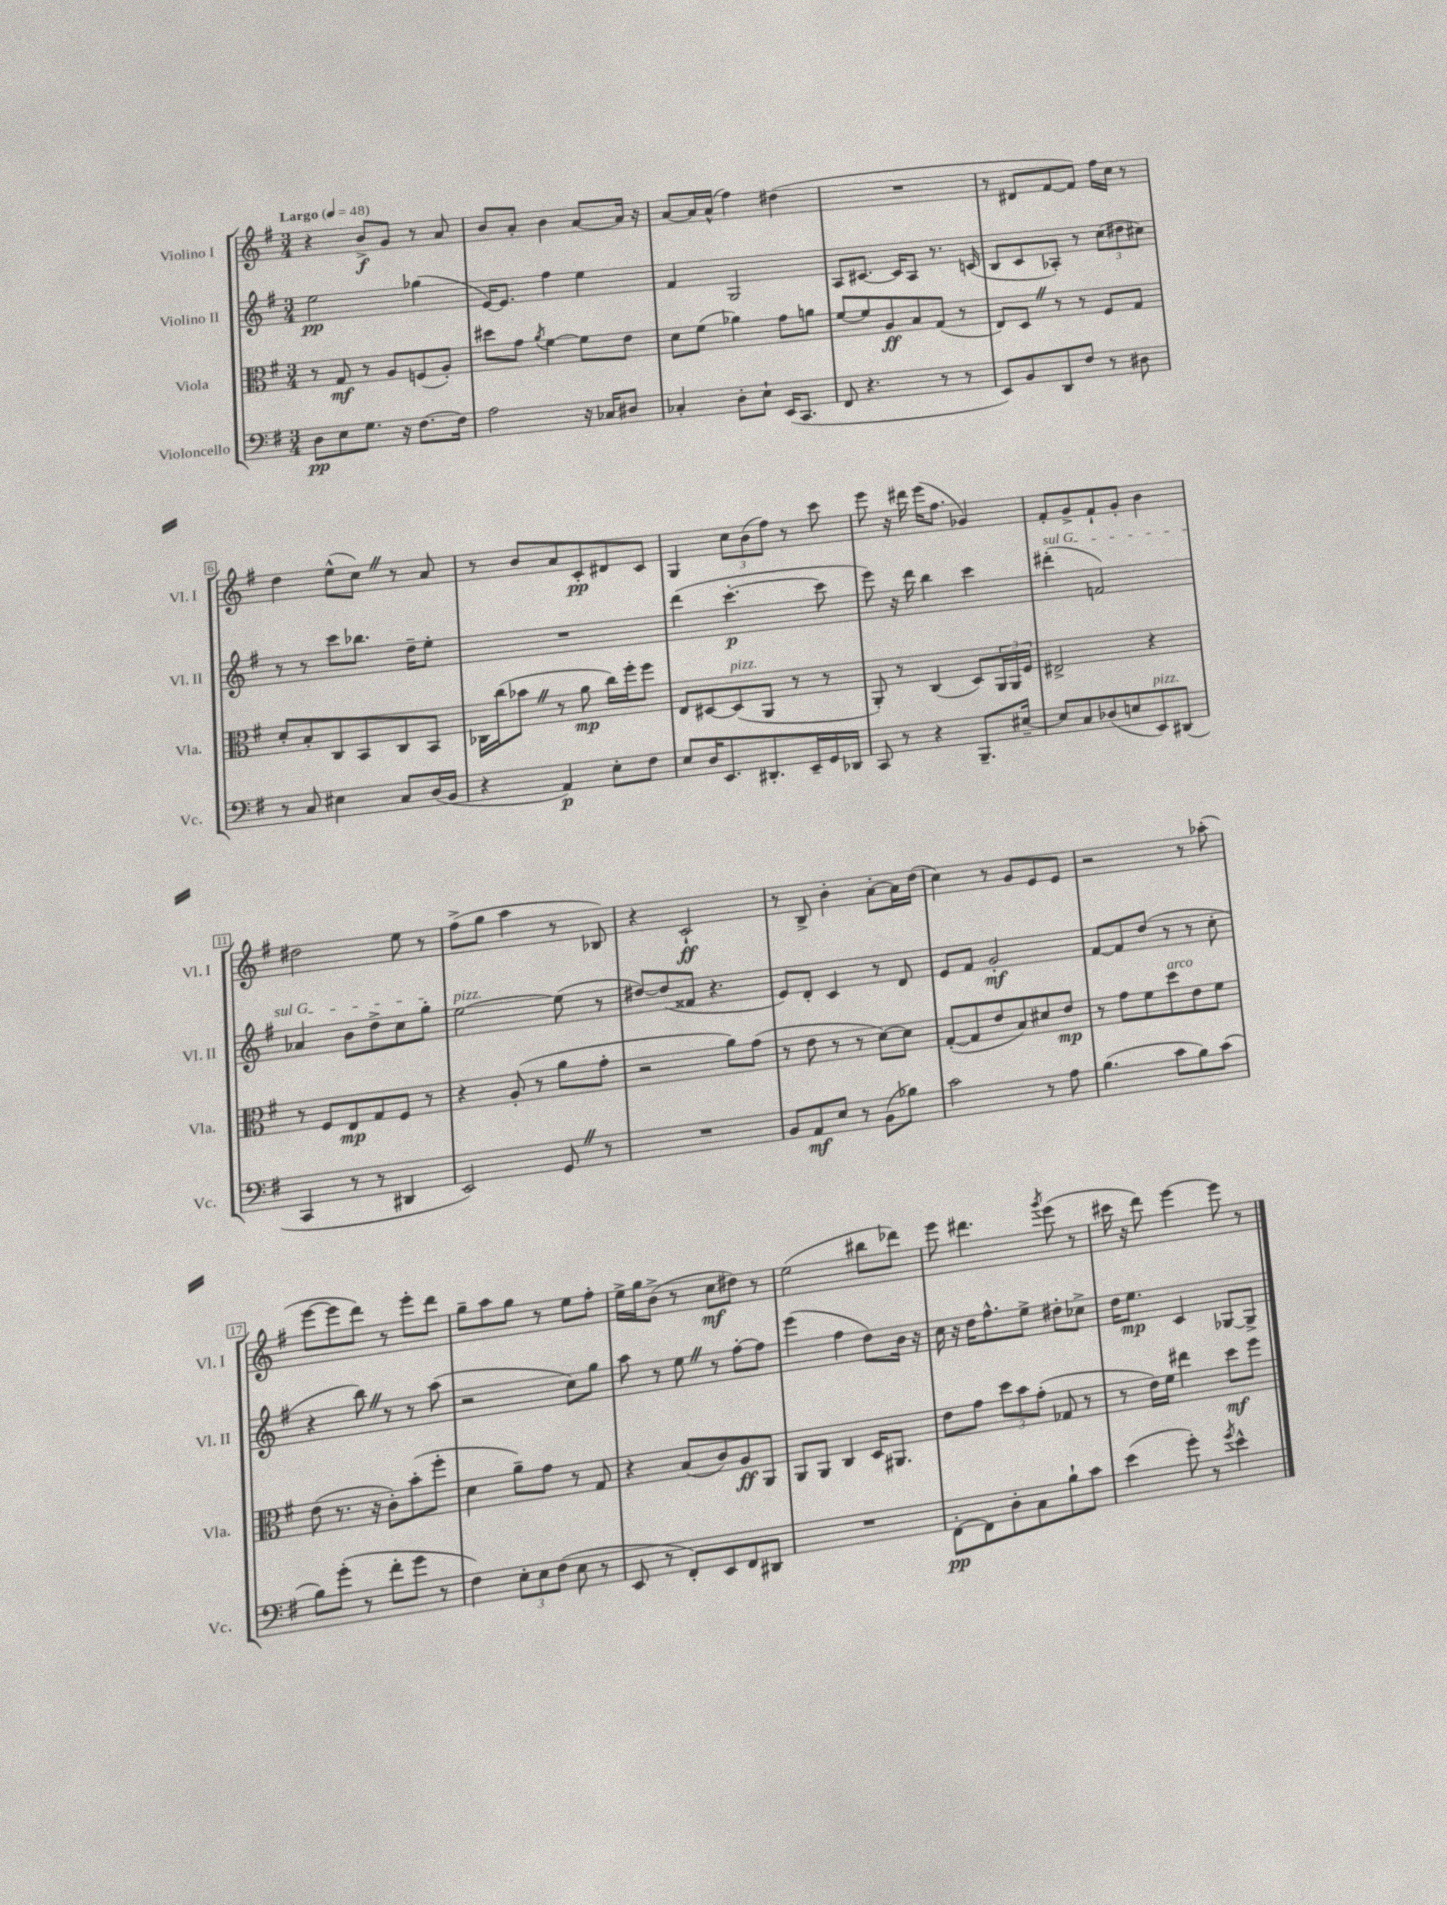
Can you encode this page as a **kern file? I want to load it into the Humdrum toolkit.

**kern	**dynam	**kern	**dynam	**kern	**dynam	**kern	**dynam
*part4	*part4	*part3	*part3	*part2	*part2	*part1	*part1
*staff4	*staff4	*staff3	*staff3	*staff2	*staff2	*staff1	*staff1
*I"Violoncello	*	*I"Viola	*	*I"Violino II	*	*I"Violino I	*
*I'Vc.	*	*I'Vla.	*	*I'Vl. II	*	*I'Vl. I	*
*clefF4	*	*clefC3	*	*clefG2	*	*clefG2	*
*k[f#]	*	*k[f#]	*	*k[f#]	*	*k[f#]	*
*M3/4	*	*M3/4	*	*M3/4	*	*M3/4	*
*MM48	*	*MM48	*	*MM48	*	*MM48	*
=1	=1	=1	=1	=1	=1	=1	=1
!	!	!	!	!	!	!LO:TX:a:B:t=Largo	!
8D\L	pp	8r	.	2ee\	pp	4r	.
8E\	.	8G/	mf	.	.	.	.
8.G\J	.	8r	.	.	.	8b^/L	f
.	.	8A/L	.	.	.	8g/J	.
16r	.	.	.	.	.	.	.
[8.F#\L	.	(8Fn/	.	(4gg-X\	.	8r	.
.	.	8A'/J)	.	.	.	8a/	.
16F#\Jk]	.	.	.	.	.	.	.
=2	=2	=2	=2	=2	=2	=2	=2
2A\	.	8dd#X\L	.	[16e/KL)	.	8b/L	.
.	.	.	.	8.e/J]	.	.	.
.	.	8g\J	.	.	.	8a'/J	.
.	.	8qa/	.	.	.	.	.
.	.	[4f#\	.	4ff#\	.	4b\	.
16r	.	8f#\L]	.	4ee\	.	[8a/L	.
16C-X/KL	.	.	.	.	.	.	.
8D#X/J	.	8e\J	.	.	.	16a/Jk]	.
.	.	.	.	.	.	16r	.
=3	=3	=3	=3	=3	=3	=3	=3
4C-X'/	.	8d\L	.	4f#/	.	[8a/L	.
.	.	(8f#\J	.	.	.	16a/L]	.
.	.	.	.	.	.	(16a^^/JJ	.
8D'\L	.	4a-X\)	.	2G/	.	4ff#\)	.
8E`\J	.	.	.	.	.	.	.
(16EE/KL	.	8g\L	.	.	.	(4dd#X\	.
8.CC/J	.	.	.	.	.	.	.
.	.	8an\J	.	.	.	.	.
=4	=4	=4	=4	=4	=4	=4	=4
8FF#/	.	[8f#/L	.	8A/L	.	2.r	.
4.r	.	8f#/]	.	[8.c#X/J	.	.	.
.	.	8A/	ff	.	.	.	.
.	.	.	.	16c#/KL]	.	.	.
.	.	8B/	.	8A/J	.	.	.
8r	.	(8G/J	.	8.r	.	.	.
8r	.	8r	.	.	.	.	.
.	.	.	.	(16cn/	.	.	.
=5	=5	=5	=5	=5	=5	=5	=5
8EE/L)	.	8E/L)	.	8B/L	.	8r	.
8BB/	.	8DZ/J	.	8c/	.	8d#X/L	.
8DD/	.	8r	.	8A-X'/J)	.	[8f#/	.
8F#/J	.	8r	.	8r	.	8f#/J])	.
8r	.	8F#/L	.	(12cc\L	.	16ff#\LL	.
.	.	.	.	.	.	16cc\JJ	.
.	.	.	.	12dd#X\	.	.	.
8D#X\	.	8G/J	.	.	.	8r	.
.	.	.	.	12cc#X\J)	.	.	.
!!LO:LB:g=z
=6	=6	=6	=6	=6	=6	=6	=6
8r	.	8d'/L	.	8r	.	4dd\	.
8C/	.	8B'/	.	8r	.	.	.
4E#X\	.	8C/	.	8ccc\L	.	(8ee^^\L	.
.	.	8BB/	.	8.bb-X\J	.	8ccZ\J)	.
8C/L	.	8C/	.	.	.	8r	.
.	.	.	.	16dd~\KL	.	.	.
(16D/L	.	8BB/J	.	8ee'\J	.	8a/	.
16BB/JJ	.	.	.	.	.	.	.
=7	=7	=7	=7	=7	=7	=7	=7
4r	.	16C-X\LL	.	2.r	.	8r	.
.	.	(16cc\J	.	.	.	.	.
.	.	8b-XZ\J	.	.	.	8b/L	.
4AA/)	p	8r	.	.	.	8a/	.
.	.	8a\	mp	.	.	8c'/	pp
8E'\L	.	16cc\LL)	.	.	.	8d#X/	.
.	.	16ff#'\J	.	.	.	.	.
8F#\J	.	8ff#\J	.	.	.	8c/J	.
=8	=8	=8	=8	=8	=8	=8	=8
8E/L	.	8E/L	.	(4ddd\	.	4G/	.
16D/K	.	[8D#X/	.	.	.	.	.
8.EE/	.	.	.	.	.	.	.
!	!	!LO:TX:a:i:t=pizz.	!	!	!	!	!
.	.	(8D#/]	.	[4.ccc'\	p	12cc\L	.
.	.	.	.	.	.	(12b\	.
8.DD#X'/	.	8AA/J	.	.	.	.	.
.	.	.	.	.	.	12ff#\J)	.
.	.	8r	.	.	.	8r	.
16EE~/L	.	.	.	.	.	.	.
16GG/	.	8r	.	8ccc\]	.	8ccc\	.
16DD-X/JJ	.	.	.	.	.	.	.
=9	=9	=9	=9	=9	=9	=9	=9
8CC/	.	8AA'/)	.	8eee\)	.	8eee\	.
8r	.	8r	.	16r	.	16r	.
.	.	.	.	16ddd\	.	16ddd#X\	.
4r	.	(4C/	.	4bb\	.	(16eee\KL	.
.	.	.	.	.	.	8.ff#\J	.
8.BBB~/L	.	8D/L)	.	4ccc\	.	4g-X/)	.
.	.	24AA/L	.	.	.	.	.
.	.	24AA/	.	.	.	.	.
[16E#X~/Jk	.	.	.	.	.	.	.
.	.	24F#/JJ	.	.	.	.	.
=10	=10	=10	=10	=10	=10	=10	=10
!	!	!	!	!LO:TX:a:i:t=sul G	!	!	!
8E#/L]	.	2E#X^/	.	(4ddd#X'\	.	8f#'/L	.
8C/	.	.	.	.	.	8g^/	.
(8D-X/	.	.	.	2fn/)	.	8f#`/	.
8En/	.	.	.	.	.	8g'/J	.
!LO:TX:a:i:t=pizz.	!	!	!	!	!	!	!
8EE/)	.	4r	.	.	.	4b\	.
(8DD#X/J	.	.	.	.	.	.	.
!!LO:LB:g=z
=11	=11	=11	=11	=11	=11	=11	=11
4CC/	.	8r	.	4a-X/	.	2dd#X\	.
.	.	8F#/L	.	.	.	.	.
8r	.	8E/	mp	8b\L	.	.	.
8r	.	8G/	.	8dd^\	.	.	.
4DD#X/	.	8F#/J	.	8cc\	.	8ee\	.
.	.	8r	.	8gg'\J	.	8r	.
=12	=12	=12	=12	=12	=12	=12	=12
!	!	!	!	!LO:TX:a:i:t=pizz.	!	!	!
2EE/)	.	4r	.	[2ee\	.	(8ff#^\L	.
.	.	.	.	.	.	8gg\J	.
.	.	(8A'/	.	.	.	4aa\	.
.	.	8r	.	.	.	.	.
8GGZ/	.	8a\L	.	(8ee\]	.	8r	.
8r	.	8g'\J	.	8r	.	8B-X/)	.
=13	=13	=13	=13	=13	=13	=13	=13
2.r	.	2r	.	[8dd#X/L)	.	4r	.
.	.	.	.	(8dd#/]	.	.	.
.	.	.	.	8f##X/J	.	2c`/	ff
.	.	.	.	4.r	.	.	.
.	.	8a\L)	.	.	.	.	.
.	.	(8g\J	.	.	.	.	.
=14	=14	=14	=14	=14	=14	=14	=14
8BB/L	.	8r	.	8e/L)	.	8r	.
8AA/	mf	8e\	.	8d'/J	.	8B^/	.
8E/J	.	8r	.	4c/	.	4b'\	.
8r	.	8r	.	.	.	.	.
(8BB\L	.	[8d\L)	.	8r	.	[8a'\L	.
8B-X\J)	.	8d\J]	.	8d/	.	16a\L]	.
.	.	.	.	.	.	(16dd\JJ	.
=15	=15	=15	=15	=15	=15	=15	=15
2c\	.	([8G'/L	.	8e/L	.	4cc\)	.
.	.	8G/]	.	8f#/J	.	.	.
.	.	8e/	.	2g'/	mf	8r	.
.	.	8B/)	.	.	.	8g/L	.
8r	.	8d#X/	.	.	.	8e/	.
8A\	.	8e/J	mp	.	.	8e/J	.
=16	=16	=16	=16	=16	=16	=16	=16
(4.B\	.	8r	.	[8f#/L	.	2r	.
.	.	8g\L	.	8f#/]	.	.	.
.	.	8f#\	.	(8dd/J	.	.	.
!	!	!LO:TX:a:i:t=arco	!	!	!	!	!
8c\L	.	8dd\	.	8r	.	.	.
8B\)	.	8e\	.	8r	.	8r	.
(8c\J	.	8f#\J	.	8cc'\	.	(8aa-X'\	.
!!LO:LB:g=z
=17	=17	=17	=17	=17	=17	=17	=17
8B\L)	.	(8e\	.	4r	.	[8eee\L	.
(8g'\J	.	8.r	.	.	.	8eee\]	.
8r	.	.	.	8bbZ\)	.	8ddd\J)	.
.	.	16r	.	.	.	.	.
8f#'\L	.	8c'\L)	.	8r	.	8r	.
8g\J	.	(8b'\	.	8r	.	8eee'\L	.
8r	.	8ff#'\J	.	(8aa\	.	8ddd\J	.
=18	=18	=18	=18	=18	=18	=18	=18
4F#\)	.	4d\	.	2r	.	8gg~\L	.
.	.	.	.	.	.	8aa\	.
12E'\L	.	8a~\L)	.	.	.	8gg\J	.
12E\	.	.	.	.	.	.	.
.	.	8g\J	.	.	.	8r	.
(12F#\J	.	.	.	.	.	.	.
8E\	.	8r	.	8cc\L)	.	8ee\L	.
8r	.	8G/	.	8gg\J	.	8ff#'\J	.
=19	=19	=19	=19	=19	=19	=19	=19
8EE/	.	4r	.	8aa\	.	16ee^\LL	.
.	.	.	.	.	.	16gg\J	.
8r	.	.	.	8r	.	(8b^\J	.
8FF#'/L)	.	(8B/L	.	8eeZ\	.	8r	.
8EE/	.	8c/)	.	8r	.	8cc\L	mf
8FF#/	.	8A/	ff	[8ff#'\L	.	8dd#X\J)	.
8DD#X/J	.	8AA/J	.	8ff#\J]	.	8r	.
=20	=20	=20	=20	=20	=20	=20	=20
2.r	.	8AA/L	.	(4eee\	.	(2ee\	.
.	.	8AA/J	.	.	.	.	.
.	.	4C/	.	4ff#\	.	.	.
.	.	16D/KL	.	8dd\L)	.	8bb#X\L	.
.	.	8.AA#X/J	.	.	.	.	.
.	.	.	.	16b\Jk	.	8ddd-X\J)	.
.	.	.	.	16r	.	.	.
=21	=21	=21	=21	=21	=21	=21	=21
[8FF#'\L	pp	8e\L	.	16cc\	.	8eee\	.
.	.	.	.	16r	.	.	.
8FF#\]	.	8g\J	.	16dd\KL	.	4.ddd#X\	.
.	.	.	.	8.ff#^^\	.	.	.
8D'\	.	12dd\L	.	.	.	.	.
.	.	12b\	.	.	.	.	.
8C\	.	.	.	8ee^\J	.	.	.
.	.	(12g'\J	.	.	.	.	.
.	.	.	.	.	.	8qggg/	.
8B`\	.	8G-X/	.	8dd#X'\L	.	(8eee\	.
8c\J	.	8r	.	8cc-X^\J	.	8r	.
=22	=22	=22	=22	=22	=22	=22	=22
(4e\	.	8r	.	16dd\KL	.	16ccc#X\	.
.	.	.	.	8.ee\J	mp	16r	.
.	.	16e\LL)	.	.	.	8ddd\)	.
.	.	16f#\JJ	.	.	.	.	.
8g'\)	.	4ee#X\	.	4c/	.	[4eee\	.
8r	.	.	.	.	.	.	.
8qg/	.	.	.	.	.	.	.
4e^^\	.	8dd\L	mf	[8G-X/L	.	8eee\]	.
.	.	8ff#\J	.	8G-^/J]	.	8r	.
==	==	==	==	==	==	==	==
*-	*-	*-	*-	*-	*-	*-	*-
